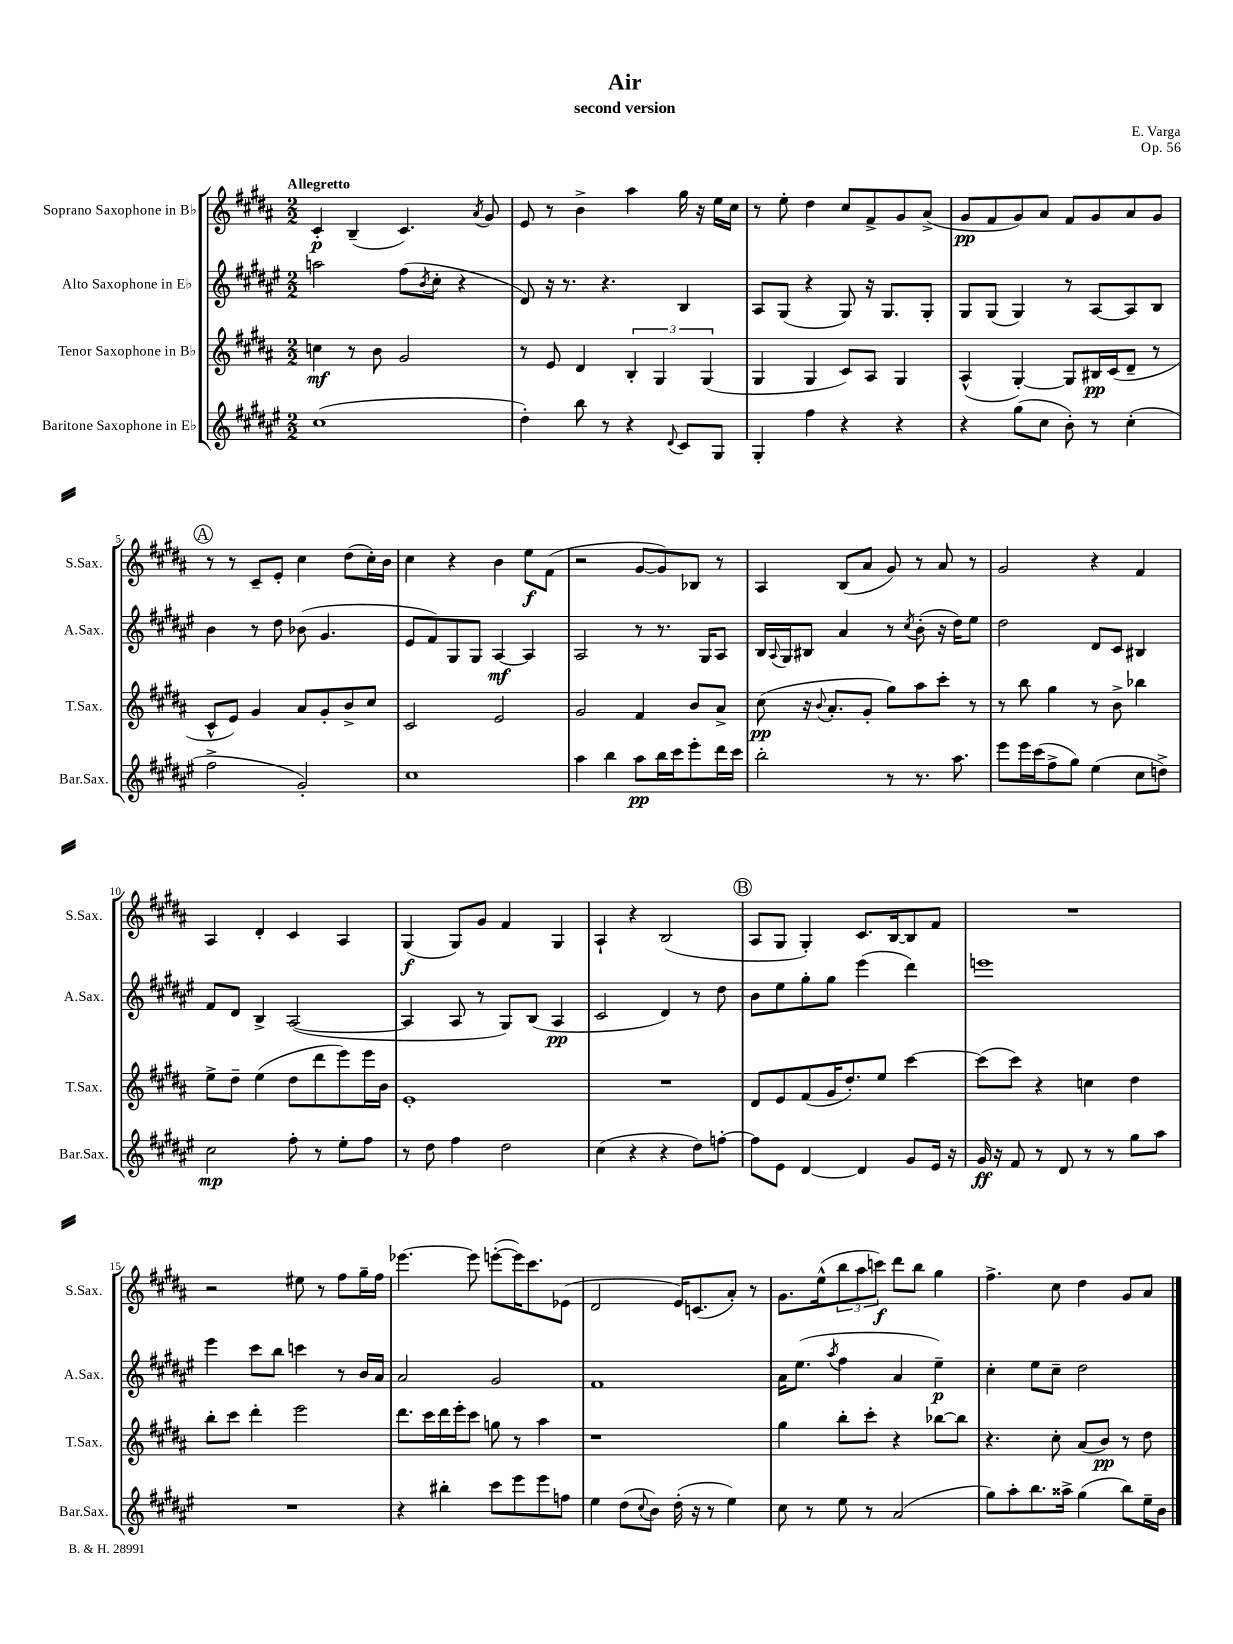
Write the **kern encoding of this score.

**kern	**kern	**kern	**kern
*staff4	*staff3	*staff2	*staff1
*clefG2	*clefG2	*clefG2	*clefG2
*k[f#c#g#d#a#e#]	*k[f#c#g#d#a#]	*k[f#c#g#d#a#e#]	*k[f#c#g#d#a#]
*M2/2	*M2/2	*M2/2	*M2/2
(1cc#	4cc\	2aa\	4c#'/
.	8r	.	(4B~/
.	8b\	.	.
.	2g#/	(8ff#\L	4.c#/)
.	.	8qb/	.
.	.	8cc#'\J	.
.	.	4r	.
.	.	.	8qa#/
.	.	.	8g#/
=	=	=	=
4dd#'\)	8r	8d#/)	8e/
.	8e/	16r	8r
.	.	8.r	.
8bb\	4d#/	.	4b^\
8r	.	4.r	.
4r	6B'/	.	4aa#\
.	6G#/	.	.
8qqd#/	.	.	.
8c#/L	.	4B/	16gg#\
.	.	.	16r
.	(6G#/	.	.
8G#/J	.	.	16ee\LL
.	.	.	16cc#\JJ
=	=	=	=
4G#'/	4G#/	8A#/L	8r
.	.	(8G#/J	8ee'\
4ff#\	4G#/	4r	4dd#\
4r	8c#/L)	8G#/)	8cc#/L
.	8A#/J	16r	8f#^/
.	.	8.G#/L	.
4r	4G#/	.	8g#/
.	.	8G#'/J	(8a#^/J
=	=	=	=
4r	(4A#^^/	8G#/L	8g#/L
.	.	(8G#/J	8f#/
(8gg#\L	[4G#'/)	4G#/)	8g#/)
8cc#\J	.	.	8a#/J
8b'\)	8G#/]L	8r	8f#/L
8r	16B#/L	[8A#/L	8g#/
.	(16c#/J	.	.
(4cc#'\	8d#~/J	8A#/]	8a#/
.	8r	8B/J	8g#/J
=	=	=	=
2ff#^\	8c#^^/L	4b\	8r
.	8e/J)	.	8r
.	4g#/	8r	8c#~/L
.	.	8dd#\	8e'/J
2g#'/)	8a#/L	(8b-\	4cc#\
.	8g#'/	4.g#/	.
.	8b^/	.	(8dd#\L
.	8cc#/J	.	16cc#'\L)
.	.	.	16b\JJ
=	=	=	=
1cc#	2c#/	8e#/L	4cc#\
.	.	8f#/)	.
.	.	8G#/	4r
.	.	8G#/J	.
.	2e/	[4A#/	4b\
.	.	4A#/]	8ee\L
.	.	.	(8f#\J
=	=	=	=
4aa#\	2g#/	2A#/	2r
4bb\	.	.	.
8aa#\L	4f#/	8r	[8g#/L
16bb\L	.	8.r	8g#/])
16ccc#\J	.	.	.
8eee#'\	8b/L	.	8B-/J
.	.	16G#/LK	.
16ddd#\L	8a#^/J	8A#/J	8r
16ccc#\JJ	.	.	.
=	=	=	=
2bb'\	(8cc#\	16B/LL	4A#/
.	.	8qqA#/	.
.	.	16G#/J	.
.	16r	8B#/J	.
.	8qqb/	.	.
.	8.a#'/L	.	.
.	.	4a#/	(8B/L
.	8g#'/J	.	8a#/J
8r	8gg#\L)	8r	8g#/)
.	.	8qcc#/	.
8.r	8aa#\	(8b'\	8r
.	8ccc#'\J	16r	8a#/
8.aa#\	.	16dd#\LK)	.
.	8r	8ee#\J	8r
=	=	=	=
8eee#\L	8r	2dd#\	2g#/
16eee#\L	8bb\	.	.
(16ccc#\J	.	.	.
8ff#^\	4gg#\	.	.
8gg#\J)	.	.	.
(4ee#\	8r	8d#/L	4r
.	8b^\	8c#/J	.
8cc#\L	4bb-\	4B#/	4f#/
8dd^\J)	.	.	.
=	=	=	=
2cc#\	8ee^\L	8f#/L	4A#/
.	8dd#~\J	8d#/J	.
.	(4ee\	4B^/	4d#'/
8ff#'\	8dd#\L	([2A#/	4c#/
8r	8ddd#\	.	.
8ee#'\L	8eee\)	.	4A#/
8ff#\J	16eee\L	.	.
.	16b\JJ	.	.
=	=	=	=
8r	1e'	4A#/]	(4G#/
8dd#\	.	.	.
4ff#\	.	8A#/	8G#/L)
.	.	8r	8g#/J
2dd#\	.	8G#/L)	4f#/
.	.	(8B/J	.
.	.	4A#/	4G#/
=	=	=	=
(4cc#\	1r	2c#/	4A#`/
4r	.	.	4r
4r	.	4d#/)	(2B/
8dd#\L)	.	8r	.
[8ff'\J	.	8dd#\	.
=	=	=	=
8ff\]L	8d#/L	8b\L	8A#/L
8e#\J	8e/	8ee#\	8G#/J
[4d#/	(8f#/	8gg#'\	4G#'/)
.	16g#/K	8gg#\J	.
.	8.dd#'/)	.	.
4d#/]	.	(4eee#\	8.c#/L
.	8ee/J	.	.
.	.	.	[16B/k
8g#/L	[4ccc#\	4ddd#\)	8B/]
16e#/Jk	.	.	8f#/J
16r	.	.	.
=	=	=	=
16g#/	(8ccc#\]L	1eee	1r
16r	.	.	.
8f#/	8ccc#\J)	.	.
8r	4r	.	.
8d#/	.	.	.
8r	4cc\	.	.
8r	.	.	.
8gg#\L	4dd#\	.	.
8aa#\J	.	.	.
=	=	=	=
1r	8bb'\L	4eee#\	2r
.	8ccc#\J	.	.
.	4ddd#'\	8ccc#\L	.
.	.	8bb\J	.
.	2eee\	4ccc\	8ee#\
.	.	.	8r
.	.	8r	8ff#\L
.	.	16b/LL	16gg#~\L
.	.	16a#/JJ	16ff#\JJ
=	=	=	=
4r	8.ddd#\L	2a#/	[4.eee-\
.	16ccc#\L	.	.
4bb#'\	16ddd#\	.	.
.	16eee'\J	.	.
.	8ccc#\J	.	8eee-\]
8ccc#\L	8gg\	2g#/	([8eee'\L
8eee#\	8r	.	16eee\]K)
.	.	.	8.ccc#\
8eee#\	4aa#\	.	.
8ff\J	.	.	(8e-\J
=	=	=	=
4ee#\	1r	1f#	2d#/
(8dd#\L	.	.	.
8qqcc#/	.	.	.
8b\J)	.	.	.
(16dd#'\	.	.	16e/LK)
16r	.	.	(8.c/
8r	.	.	.
4ee#\)	.	.	8a#'/J)
.	.	.	8r
=	=	=	=
8cc#\	4gg#\	16a#\LK	8.g#\L
.	.	(8.ee#\J	.
8r	.	.	.
.	.	.	(16ee^^\k
.	.	8qaa#/	.
8ee#\	8bb'\L	4ff#\	12bb\
.	.	.	12aa#\
8r	8ccc#'\J	.	.
.	.	.	12ccc\J)
(2a#/	4r	4a#/	8ddd#\L
.	.	.	8bb\J
.	[8bb-\L	4ee#~\)	4gg#\
.	8bb-\]J	.	.
=	=	=	=
8gg#\L)	4.r	4cc#'\	4.ff#^\
8aa#'\	.	.	.
8.bb\	.	8ee#\L	.
.	8cc#'\	8cc#~\J	8cc#\
16aa##^\Jk	.	.	.
(4gg#\	(8a#/L	2dd#\	4dd#\
.	8b/J)	.	.
8bb\L)	8r	.	8g#/L
16ee#~\L	8dd#\	.	8a#/J
16b\JJ	.	.	.
==	==	==	==
*-	*-	*-	*-
